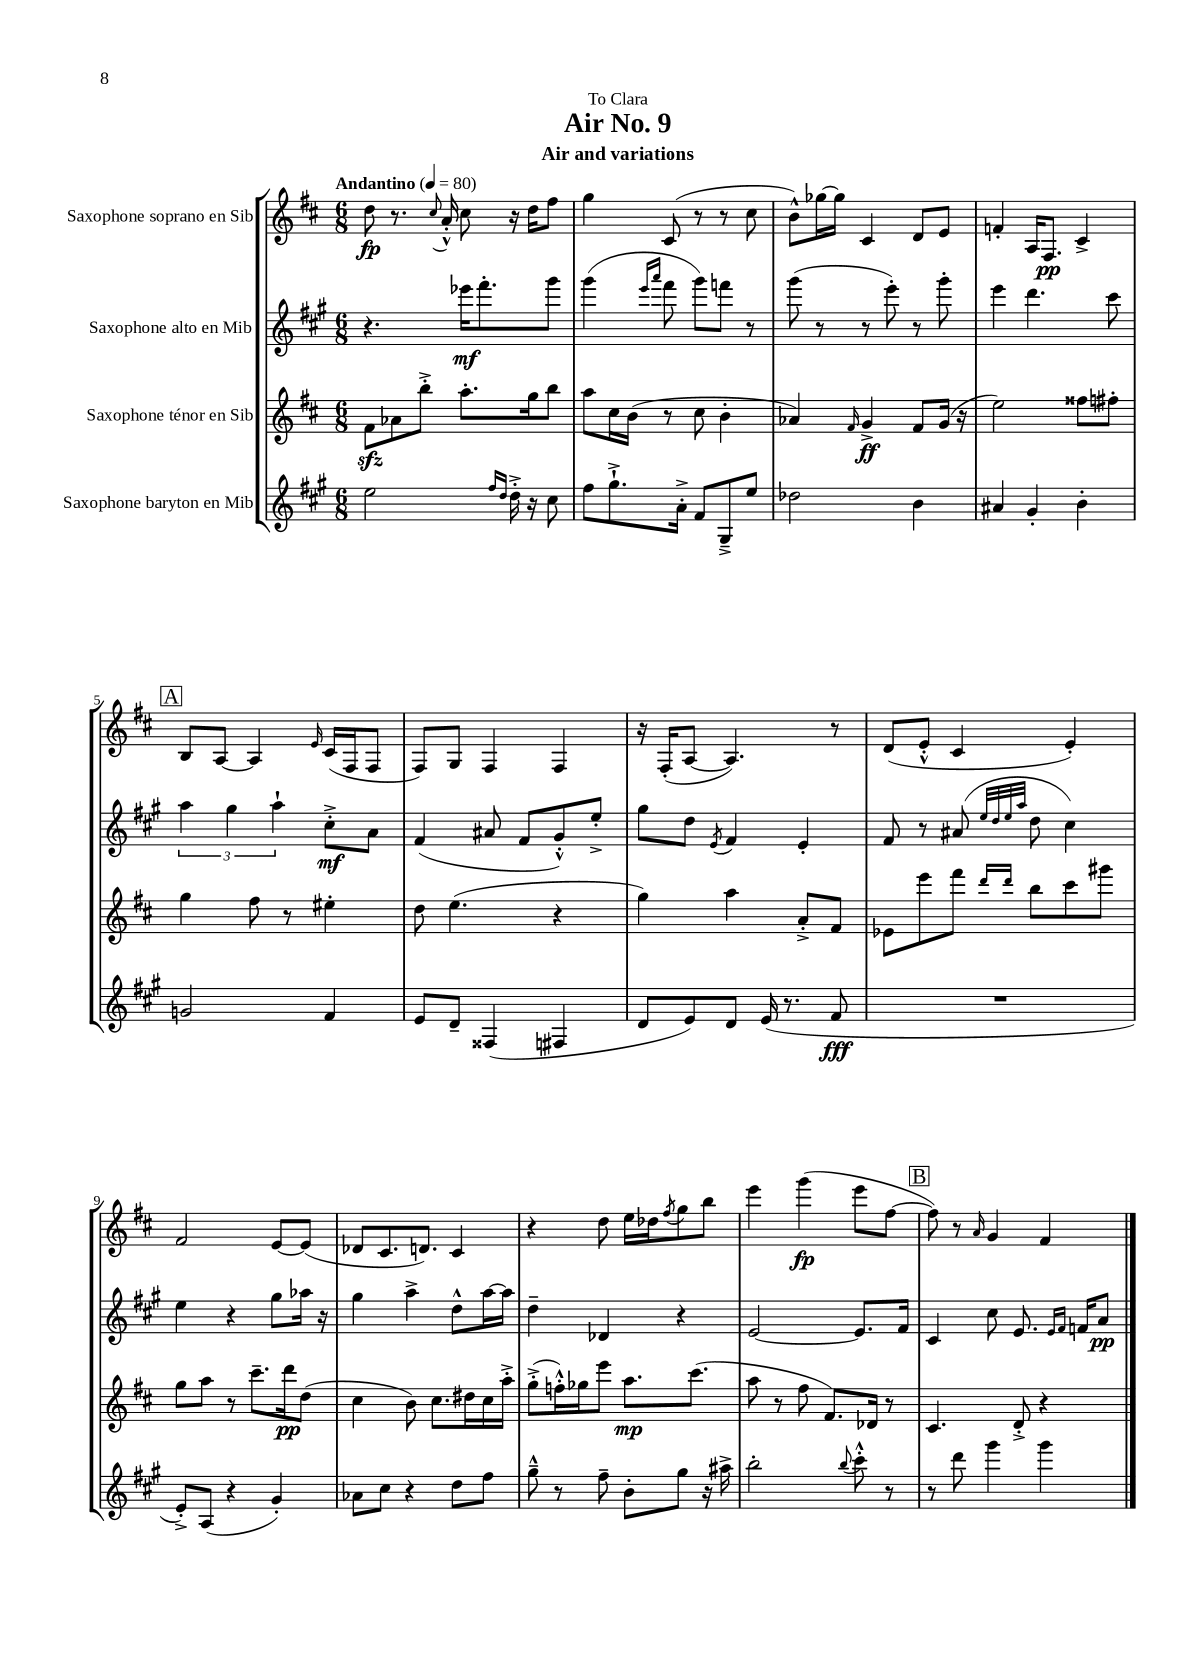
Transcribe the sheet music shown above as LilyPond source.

\header { title = "Air No. 9" subtitle = "Air and variations" dedication = "To Clara" }
<<
\new StaffGroup <<
\new Staff = "s0" \with { instrumentName = "Saxophone soprano en Sib" } {
    \clef treble \key d \major \numericTimeSignature \time 6/8 \tempo "Andantino" 4 = 80
    d''8\fp r8. \appoggiatura { cis''8 } a'16-.-^ cis''8 r16 d''16 fis''8 |
    g''4 cis'8( r8 r8 cis''8 |
    b'8-^) ges''16~ ges''16 cis'4 d'8 e'8 |
    f'4-. a16 fis8.\pp cis'4-> |
    \mark \markup { \box "A" } b8 a8~ a4 \grace { e'16 } cis'16( fis16 fis8 |
    fis8) g8 fis4 fis4 |
    r16 fis16-.( a8~ a4.) r8 |
    d'8( e'8-.-^ cis'4 e'4-.) |
    fis'2 e'8~ e'8( |
    des'8 cis'8. d'8.) cis'4 |
    r4 d''8 e''16 des''16 \acciaccatura { fis''8 } g''8 b''8 |
    e'''4 g'''4\fp( e'''8 fis''8~ |
    \mark \markup { \box "B" } fis''8) r8 \grace { a'16 } g'4 fis'4 \bar "|." |
}
\new Staff = "s1" \with { instrumentName = "Saxophone alto en Mib" } {
    \clef treble \key a \major \numericTimeSignature \time 6/8
    r4. ees'''16\mf fis'''8.-. gis'''8 |
    gis'''4( \grace { e'''16 a'''16 } fis'''8 gis'''8) f'''8 r8 |
    gis'''8( r8 r8 e'''8-.) r8 gis'''8-. |
    e'''4 d'''4. cis'''8 |
    \mark \markup { \box "A" } \tuplet 3/2 { a''4 gis''4 a''4-! } cis''8-.->\mf a'8 |
    fis'4( ais'8 fis'8 gis'8-.-^) e''8-.-> |
    gis''8 d''8 \acciaccatura { e'8 } fis'4 e'4-. |
    fis'8 r8 ais'8( \grace { e''32 d''32 e''32 a''32 } d''8 cis''4) |
    e''4 r4 gis''8 aes''16 r16 |
    gis''4 a''4-> d''8-^ a''16~ a''16 |
    d''4-- des'4 r4 |
    e'2~ e'8. fis'16 |
    \mark \markup { \box "B" } cis'4 cis''8 e'8. \grace { e'16 fis'16 } f'16 a'8\pp \bar "|." |
}
\new Staff = "s2" \with { instrumentName = "Saxophone ténor en Sib" } {
    \clef treble \key d \major \numericTimeSignature \time 6/8
    fis'8\sfz aes'8 b''8-.-> a''8.-. g''16 b''8 |
    a''8 cis''16 b'16( r8 cis''8 b'4-. |
    aes'4) \grace { fis'16 } g'4->\ff fis'8 g'16( r16 |
    e''2) fisis''8 fis''8-. |
    \mark \markup { \box "A" } g''4 fis''8 r8 eis''4-. |
    d''8 e''4.( r4 |
    g''4) a''4 a'8-.-> fis'8 |
    ees'8 e'''8 fis'''8 \grace { d'''16 d'''16 } b''8 cis'''8 gis'''8 |
    g''8 a''8 r8 cis'''8.-- d'''16\pp d''8( |
    cis''4 b'8) cis''8. dis''16 cis''16 a''16-.-> |
    g''8-.->( f''16-.-^) ges''16 e'''8 a''8.\mp cis'''8.( |
    a''8 r8 fis''8 fis'8.) des'16 r8 |
    \mark \markup { \box "B" } cis'4. d'8-.-> r4 \bar "|." |
}
\new Staff = "s3" \with { instrumentName = "Saxophone baryton en Mib" } {
    \clef treble \key a \major \numericTimeSignature \time 6/8
    e''2 \grace { fis''16 d''16 } d''16-.-> r16 cis''8 |
    fis''8 gis''8.-!-> a'16-.-> fis'8 gis8---> e''8 |
    des''2 b'4 |
    ais'4 gis'4-. b'4-. |
    \mark \markup { \box "A" } g'2 fis'4 |
    e'8 d'8-- fisis4( fis4 |
    d'8 e'8) d'8 e'16( r8. fis'8\fff |
    R2. |
    e'8-.->) a8( r4 gis'4-.) |
    aes'8 cis''8 r4 d''8 fis''8 |
    gis''8---^ r8 fis''8-- b'8-. gis''8 r16 ais''16-> |
    b''2-. \appoggiatura { b''8 } cis'''8-.-^ r8 |
    \mark \markup { \box "B" } r8 d'''8 gis'''4 gis'''4 \bar "|." |
}
>>
>>
